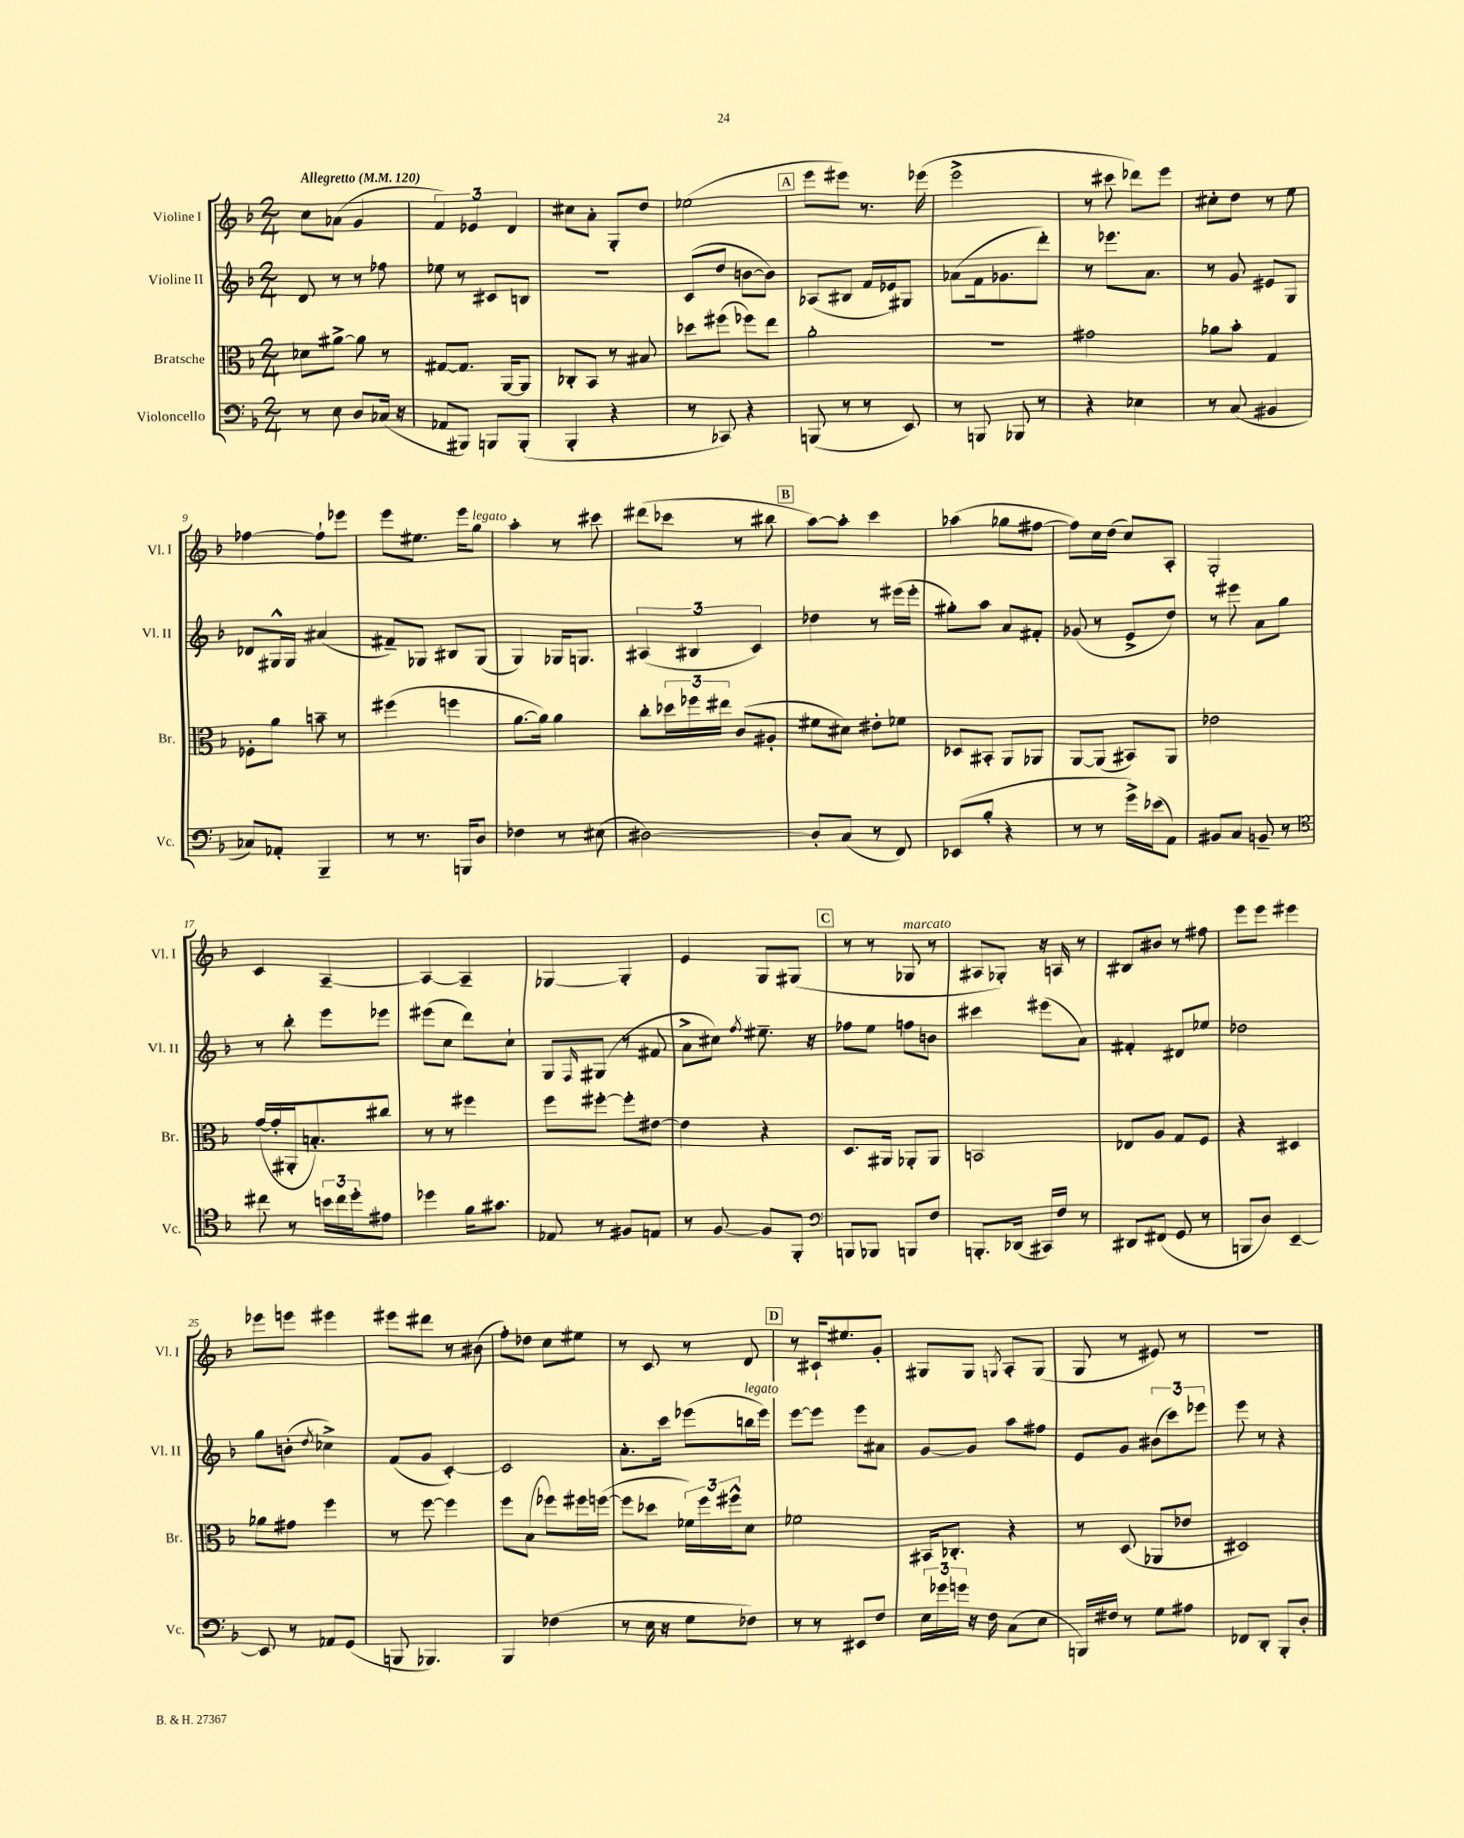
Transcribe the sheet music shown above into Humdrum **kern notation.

**kern	**kern	**kern	**kern
*staff4	*staff3	*staff2	*staff1
*clefF4	*clefC3	*clefG2	*clefG2
*k[b-]	*k[b-]	*k[b-]	*k[b-]
*M2/4	*M2/4	*M2/4	*M2/4
*MM120	*MM120	*MM120	*MM120
8r	8d-	8d	8cc
8E	[8a#^	8r	(8a-
8D	8a#]	8r	4g
(16C-	8r	8ff-	.
16r	.	.	.
=	=	=	=
8AA-	[8G#	8ee-	6f)
8BBB#)	8.G#]	8r	.
.	.	.	6e-
8BBB	.	8c#	.
.	[16AA	.	.
.	.	.	6d
(8BBB'	8AA]	8B	.
=	=	=	=
4BBB-'	8C-'	2r	8cc#
.	8BB-	.	8a'
4r	8r	.	8G'
.	8B#	.	8dd
=	=	=	=
8r	8dd-	(8c	(2ee-
8CC-)	(8ff#	8dd	.
4r	8ff-)	[8b	.
.	8ee	8b])	.
=	=	=	=
(8BBB	2a'	(8A-	8eee
8r	.	8B#	8eee#)
8r	.	16f	8.r
.	.	16e-)	.
8EE)	.	8G#	.
.	.	.	(16eee-
=	=	=	=
8r	2r	(8a-	2eee^
8BBB	.	16f	.
.	.	8.g-	.
8BBB-	.	.	.
8r	.	8ddd')	.
=	=	=	=
4r	2g#	8r	8r
.	.	8.eee-	8ccc#
4E-	.	.	8ddd-)
.	.	8.a	.
.	.	.	8eee
=	=	=	=
8r	8a-	8r	8cc#'
(8C	8b-'	8g	8dd
4BB#	4G	8e#	8r
.	.	8G	8ee
=	=	=	=
8C-)	8F-'	8d-	[4ff-
8AA-'	8a	16G#^^	.
.	.	16G#	.
4BBB-~	8b~	(4a#	8ff-`]
.	8r	.	8eee-
=	=	=	=
8r	(4ff#	8f#~)	8eee
8.r	.	8G-	8.ee#
.	4ff	8B#	.
16BBB	.	.	16eee
8D	.	(8G-	8gg
=	=	=	=
4F-	[8.a	4G)	4aa'
.	16a])	.	.
8r	4a	16G-	8r
.	.	8.G	.
(8E#	.	.	8ccc#
=	=	=	=
[2D#)	8cc'	(6A#	(8ddd#
.	24dd-	.	8ccc-
.	24ff-	6B#	.
.	24ee#	.	.
.	(8c	.	8r
.	.	6c)	.
.	8A#'	.	8bb#
=	=	=	=
8D#']	8f#	4dd-	[8aa)
(8C	8d#)	.	8aa']
8r	8e#'	8r	4ccc
8FF)	8f-	(16eee#	.
.	.	16eee#'	.
=	=	=	=
(8EE-	8D-	8gg#')	(4aa-
8B-'	8BB#'	8aa	.
4r	8AA	8a	8gg-
.	8AA-	8f#'	[8ff#
=	=	=	=
8r	[8AA	(8g-	8ff#])
8r	(8AA]	8r	16cc
.	.	.	(16dd
16g^)	8BB#)	8e^	8cc)
(16e-	.	.	.
8AA)	8AA	8dd)	8A'
=	=	=	=
8BB#	2e-	8r	2G'
8C	.	8eee#	.
8BB~	.	8a	.
8r	.	8gg	.
=	=	=	=
*clefC4	*	*	*
8cc#	([16g	8r	4c
.	16g']	.	.
8r	16AA#'	8bb-'	.
.	8.B')	.	.
24b	.	8eee	[4A~
24cc#	.	.	.
24dd'	.	.	.
8e#	8cc#	8eee-	.
=	=	=	=
4dd-	8r	(8eee#	4A_
.	8r	8cc	.
16f	4ff#	8ddd)	4A~]
8.g#	.	.	.
.	.	8cc`	.
=	=	=	=
8E-	8ff	8G	[4G-
.	.	16qqF	.
8r	[8ff#'	(8G#	.
8F#	8ff#']	8r	4G-']
8E	[8e#	8f#	.
=	=	=	=
8r	4e#]	8a^	4e
[8F	.	8cc#)	.
.	.	8qff	.
8F]	4r	8.ee#~	8G
8FF'	.	.	(8G#
.	.	16r	.
=	=	=	=
*clefF4	*	*	*
8BBB	8.D	8ff-	8r
8BBB-	.	8ee	8r
.	16AA#	.	.
8BBB	8AA-'	8ff	8G-
8F	8AA-	8b	8r
=	=	=	=
8.BBB'	2BB	4ccc#	8A#
.	.	.	8G-')
(16DD-	.	.	.
16CC#)	.	(8eee#	16r
16F	.	.	16A
8r	.	8a)	8r
=	=	=	=
8DD#	8E-	4f#'	8B#
(8FF#	8A	.	8b#
8GG	8G	8d#	8r
8r	8F	8ee-	8ff#
=	=	=	=
8BBB	4r	2dd-	8eee
8D)	.	.	8eee
[4EE~	4D#	.	4eee#
=	=	=	=
8EE]	8a-	8gg	8eee-
8r	8g#	(8b'	8eee
.	.	8qdd	.
8AA-	4ff	4cc-^)	4eee#
(8GG	.	.	.
=	=	=	=
8BBB	8r	(8f	8eee#
4.BBB-)	[8ff	8g	8ddd#
.	4ff]	[4c')	8r
.	.	.	(8b#
=	=	=	=
4BBB-	8ff	2c]	8ff')
.	(8B-	.	8dd-
(4F-	8ff-)	.	8cc
.	16ff#	.	8ee#
.	([16ff	.	.
=	=	=	=
8r	8ff]	8.a'	8r
16E	8dd-	.	8c
16r	.	16ccc	.
8G	24f-)	(8eee-	8r
.	24ff	.	.
.	24ff#^^	.	.
8F-)	8d	16bb	8d
.	.	16eee-)	.
=	=	=	=
8r	2f-	[8eee	8r
8r	.	8eee]	16c#`
.	.	.	8.ee#
8EE#	.	8eee	.
8F	.	8a#	8g'
=	=	=	=
24E	16BB#	[8g	8G#
24g-	.	.	.
.	8.C-'	.	.
24g	.	.	.
16r	.	8g]	8G#
16F	.	.	.
.	.	.	8qG
(8C	4r	8aa	8A'
8E	.	8ff#	(8G
=	=	=	=
16BBB)	8r	8e	8G
16F#	.	.	.
8r	(8D	8g	8r
8G	8AA-	(12b#	8e#)
.	.	12ccc)	.
8A#	8e-	.	8r
.	.	12eee-	.
=	=	=	=
8FF-	2D#)	8eee	2r
8DD'	.	8r	.
8BBB-'	.	4r	.
8D'	.	.	.
==	==	==	==
*-	*-	*-	*-
